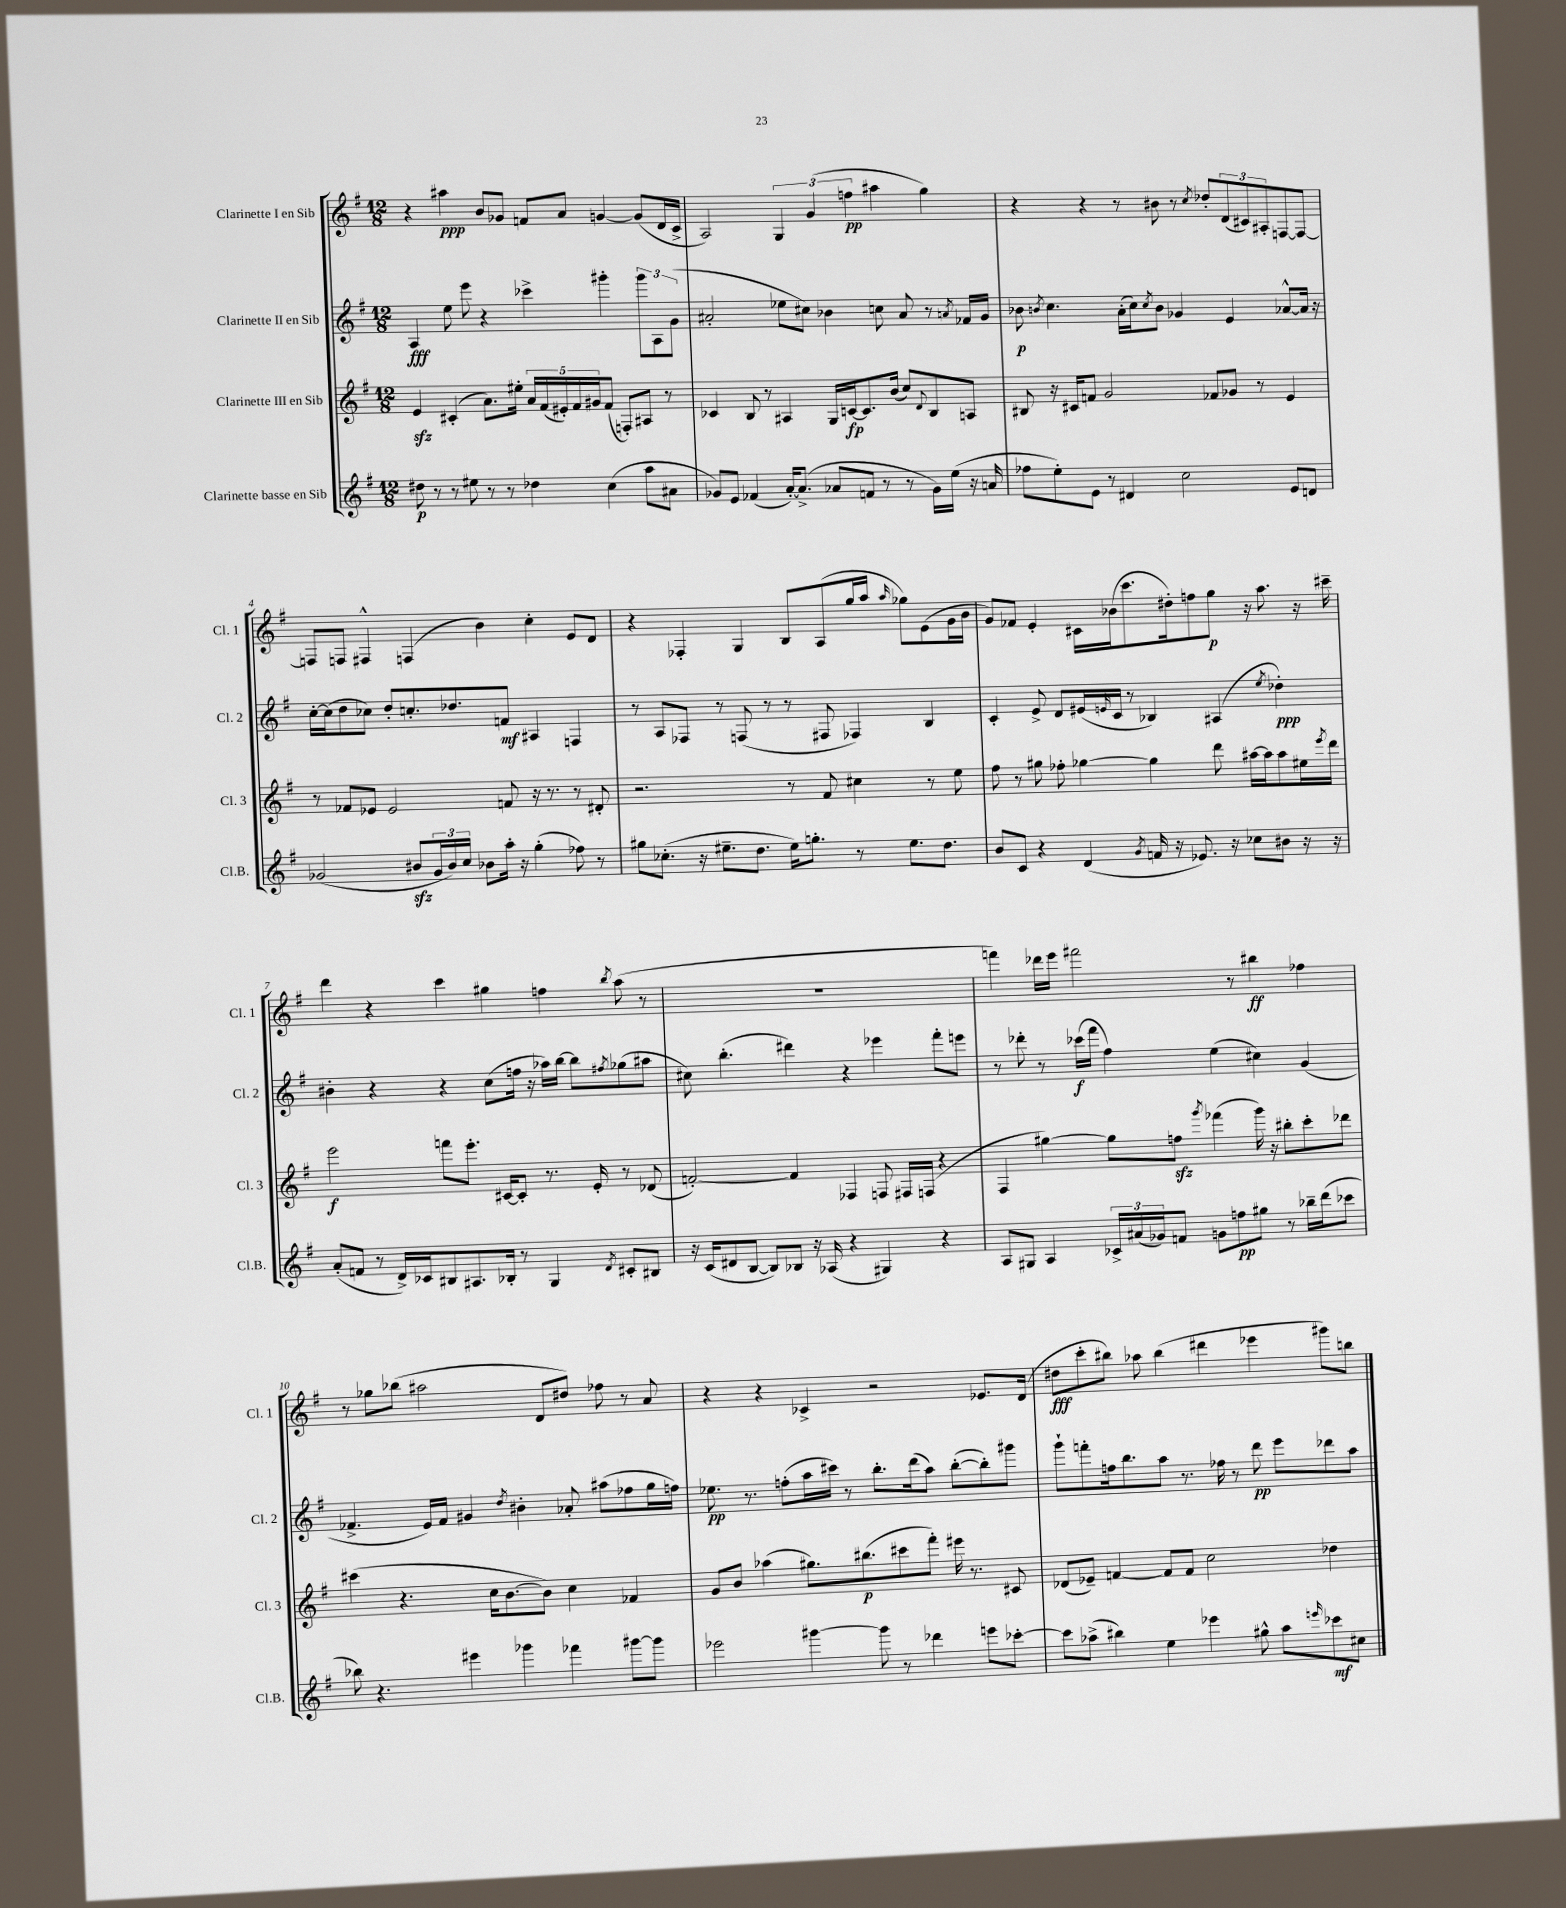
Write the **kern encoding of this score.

**kern	**dynam	**kern	**dynam	**kern	**dynam	**kern	**dynam
*part4	*part4	*part3	*part3	*part2	*part2	*part1	*part1
*staff4	*staff4	*staff3	*staff3	*staff2	*staff2	*staff1	*staff1
*I"Clarinette basse en Sib	*	*I"Clarinette III en Sib	*	*I"Clarinette II en Sib	*	*I"Clarinette I en Sib	*
*I'Cl.B.	*	*I'Cl. 3	*	*I'Cl. 2	*	*I'Cl. 1	*
*clefG2	*	*clefG2	*	*clefG2	*	*clefG2	*
*k[f#]	*	*k[f#]	*	*k[f#]	*	*k[f#]	*
*M12/8	*	*M12/8	*	*M12/8	*	*M12/8	*
=1	=1	=1	=1	=1	=1	=1	=1
8dd#X\	p	4ezz/	.	4A/	fff	4r	.
8r	.	.	.	.	.	.	.
8r	.	(4c#X'/	.	8ee\	.	4aa#X\	ppp
8ee#X\	.	.	.	8eee\	.	.	.
8r	.	8.a\L)	.	4r	.	8b/L	.
8r	.	.	.	.	.	8g-X/J	.
.	.	16ee#X'\Jk	.	.	.	.	.
4dd-X\	.	20a/LL	.	4ccc-X^\	.	8fn/L	.
.	.	(20f#/	.	.	.	.	.
.	.	20e#X'/)	.	.	.	.	.
.	.	.	.	.	.	8a/J	.
.	.	20f#/	.	.	.	.	.
.	.	20g#X/J	.	.	.	.	.
(4cc\	.	(8f#/J	.	4ggg#X'\	.	[4gn/	.
.	.	8Fn'/L)	.	.	.	.	.
8aa\L	.	8A#X/J	.	12ggg#\L	.	(8g/L]	.
.	.	.	.	12A\	.	.	.
8a#X\J	.	8r	.	.	.	16d/L	.
.	.	.	.	(12g\J	.	.	.
.	.	.	.	.	.	16c^/JJ	.
=2	=2	=2	=2	=2	=2	=2	=2
8g-X/L)	.	4c-X/	.	2a#X'/	.	2A/)	.
8e/J	.	.	.	.	.	.	.
(4f-X/	.	8B/	.	.	.	.	.
.	.	8r	.	.	.	.	.
[16a'/KL)	.	4A#X/	.	8ee-X\L	.	6G/	.
(8.a^/J]	.	.	.	.	.	.	.
.	.	.	.	8cc#X\J)	.	.	.
.	.	.	.	.	.	(6g/	.
8a-X/L	.	16G/LL	.	4b-X\	.	.	.
.	.	[16cn/J	fp	.	.	.	.
.	.	.	.	.	.	6ffn\	pp
8fn/J	.	8.c/]	.	.	.	.	.
8r	.	.	.	8ccn\	.	4aa#X\	.
.	.	(16b/Jk	.	.	.	.	.
8r	.	8cc/L)	.	8a#/	.	.	.
.	.	8qqd/	.	.	.	.	.
16g-\LL)	.	8B/	.	8r	.	4gg\)	.
(16ee\JJ	.	.	.	.	.	.	.
.	.	.	.	8qan/	.	.	.
16r	.	8An/J	.	16f-X/LL	.	.	.
16an/	.	.	.	16g/JJ	.	.	.
=3	=3	=3	=3	=3	=3	=3	=3
8ff-X\L	.	8B#X/	.	8b-X\	p	4r	.
.	.	.	.	8qbn/	.	.	.
8ee'\)	.	16r	.	4.cc\	.	.	.
.	.	16c#X/KL	.	.	.	.	.
8e\J	.	8fn/J	.	.	.	4r	.
8r	.	2g/	.	.	.	.	.
4d#X/	.	.	.	(16a'\LL	.	8r	.
.	.	.	.	16cc\J)	.	.	.
.	.	.	.	8qcc/	.	.	.
.	.	.	.	8b\J	.	8b#X\	.
2cc\	.	.	.	4g-X/	.	8r	.
.	.	.	.	.	.	8qcc/	.
.	.	8f-X/L	.	.	.	8dd-X'/L	.
.	.	8g-X/J	.	4e/	.	(12d/	.
.	.	.	.	.	.	12c#X/)	.
.	.	8r	.	.	.	.	.
.	.	.	.	.	.	12A#X'/	.
8e/L	.	4e/	.	[8a-X^^/L	.	[8Fn/	.
8dn/J	.	.	.	16a-/Jk]	.	8F/J_	.
.	.	.	.	16r	.	.	.
!!LO:LB:g=z
=4	=4	=4	=4	=4	=4	=4	=4
(2g-X/	.	8r	.	[16cc'\LL	.	8Fn/L]	.
.	.	.	.	(16cc\J]	.	.	.
.	.	8f-X/L	.	8dd\	.	8Fn/J	.
.	.	8e-X/J	.	8cc-X\J)	.	4F#X^^/	.
.	.	2e-/	.	8dd'/L	.	.	.
8b#Xzz/L	.	.	.	8.ccn'/	.	(4Fn/	.
24g-/L	.	.	.	.	.	.	.
24b#/)	.	.	.	.	.	.	.
.	.	.	.	8.dd-X/	.	.	.
24cc/JJ	.	.	.	.	.	.	.
8b-X\L	.	.	.	.	.	4b\)	.
16aa'\Jk	.	8fn/	.	8fn/J	mf	.	.
16r	.	.	.	.	.	.	.
(4gg'\	.	16r	.	4A#X/	.	4cc'\	.
.	.	8.r	.	.	.	.	.
8ff-X\)	.	8r	.	4Fn/	.	8e/L	.
8r	.	8d#X'/	.	.	.	8d/J	.
=5	=5	=5	=5	=5	=5	=5	=5
8gg#X\L	.	2.r	.	8r	.	4r	.
(8.cc-X'\J	.	.	.	8A/L	.	.	.
.	.	.	.	8F-X/J	.	4F-X'/	.
16r	.	.	.	.	.	.	.
8.ee#X~\L	.	.	.	8r	.	.	.
.	.	.	.	(8Fn/	.	4G/	.
8.dd\J	.	.	.	.	.	.	.
.	.	.	.	8r	.	.	.
16ee#\KL)	.	8r	.	8r	.	8B/L	.
8.ggn'\J	.	.	.	.	.	.	.
.	.	8f#/	.	8F#X/	.	(8A/	.
8r	.	4cc#X\	.	4F-X/)	.	16gg/L	.
.	.	.	.	.	.	16aa/JJ	.
.	.	.	.	.	.	16qqaa/	.
8.ee#\L	.	.	.	.	.	8gg-X\L)	.
.	.	8r	.	4B/	.	(8e\	.
8.dd\J	.	.	.	.	.	.	.
.	.	8ee\	.	.	.	16g\L	.
.	.	.	.	.	.	16b\JJ	.
=6	=6	=6	=6	=6	=6	=6	=6
8b/L	.	8ff#\	.	4c'/	.	8g/L)	.
8c/J	.	8r	.	.	.	8f-X/J	.
4r	.	8gg#X\	.	8e^/	.	4e'/	.
.	.	8ff-X'\	.	8d/L	.	.	.
(4d/	.	[4gg-X\	.	(16e#X/L	.	16c#X\LL	.
.	.	.	.	16qqen/	.	.	.
.	.	.	.	16c/JJ	.	(16b-X\J	.
.	.	.	.	8r	.	8.ccc\	.
8qg/	.	.	.	.	.	.	.
16fn/	.	4gg-\]	.	4B-X/)	.	.	.
16r	.	.	.	.	.	16dd#X'\k)	.
8.e-X/)	.	.	.	.	.	8ffn\	.
.	.	8ddd\	.	(4A#X/	.	8gg\J	p
16r	.	.	.	.	.	.	.
8cc-X\L	.	[16aa#X\LL	.	.	.	16r	.
.	.	16aa#\J]	.	.	.	8.aa\	.
.	.	.	.	8qee/	.	.	.
8b#X\J	.	8aa#\	.	4dd-X'\)	ppp	.	.
16r	.	16ee#X\L	.	.	.	16r	.
.	.	8qeee/	.	.	.	.	.
16r	.	16ddd\JJ	.	.	.	16ccc#X~\	.
!!LO:LB:g=z
=7	=7	=7	=7	=7	=7	=7	=7
(8a'/L	.	2eee\	f	4b#X'\	.	4ddd\	.
8fn/J	.	.	.	.	.	.	.
8r	.	.	.	4r	.	4r	.
16d^/LL)	.	.	.	.	.	.	.
16c-X/J	.	.	.	.	.	.	.
8B#X/	.	8fffn\L	.	4r	.	4ccc\	.
8.A#X/	.	8.eee'\J	.	.	.	.	.
.	.	.	.	(8cc\L	.	4gg#X\	.
16B-X'/Jk	.	[16c#X/KL	.	.	.	.	.
8r	.	8c#'/J]	.	16ffn\Jk	.	.	.
.	.	.	.	16r	.	.	.
4G/	.	8.r	.	16aa-X\LL)	.	4ffn\	.
.	.	.	.	[16bb\JJ	.	.	.
.	.	.	.	8bb\L]	.	.	.
.	.	16e'/	.	.	.	.	.
8qd/	.	.	.	8qff#X/	.	8qbb/	.
8c#X'/L	.	8r	.	(8gg-X\	.	(8aa\	.
8B#X/J	.	(8d-X/	.	8aa#X\J	.	8r	.
=8	=8	=8	=8	=8	=8	=8	=8
16r	.	[2fn'/)	.	8cc#X\)	.	1.r	.
(16c/KL	.	.	.	.	.	.	.
8d#X/	.	.	.	(4.bb'\	.	.	.
[8B/J	.	.	.	.	.	.	.
8B/L])	.	.	.	.	.	.	.
8B-X/J	.	4f/]	.	4ddd#X\)	.	.	.
16r	.	.	.	.	.	.	.
(16A-X/	.	.	.	.	.	.	.
4r	.	4F-X/	.	4r	.	.	.
4G#X/)	.	8Fn/	.	4eee-X\	.	.	.
.	.	16F#X/LL	.	.	.	.	.
.	.	(16Fn/JJ	.	.	.	.	.
4r	.	4r	.	8fff#'\L	.	.	.
.	.	.	.	8eeen\J	.	.	.
=9	=9	=9	=9	=9	=9	=9	=9
8A/L	.	4F#/	.	8r	.	4fffn\)	.
8G#X/J	.	.	.	8ddd-X'\	.	.	.
4A/	.	[4gg#X\)	.	8r	.	16ddd-X\LL	.
.	.	.	.	.	.	16eee\JJ	.
.	.	.	.	(16ccc-X\LL	f	2fff#X\	.
.	.	.	.	16fff#\JJ	.	.	.
24c-X^/LL	.	8gg#\L]	.	4ff#\)	.	.	.
(24a#X/	.	.	.	.	.	.	.
24g-X/J)	.	.	.	.	.	.	.
8fn/J	.	8ffnzz\J	.	.	.	.	.
.	.	8qggg/	.	.	.	.	.
8gn\L	.	(4fff-X\	.	(4ee\	.	.	.
8ffn\	pp	.	.	.	.	8r	.
8gg#X\J	.	16ggg\)	.	4cc#X\)	.	4bb#X\	ff
.	.	16r	.	.	.	.	.
8r	.	8bb#X'\L	.	.	.	.	.
16bb-X~\LL	.	8ccc'\	.	(4g/	.	4ff-X\	.
(16ddd\J	.	.	.	.	.	.	.
8ccc-X\J	.	8ddd-X\J	.	.	.	.	.
!!LO:LB:g=z
=10	=10	=10	=10	=10	=10	=10	=10
8bb-X\)	.	(4ccc#X\	.	4.f-X^/	.	8r	.
4.r	.	.	.	.	.	8gg-X\L	.
.	.	4.r	.	.	.	(8bb-X\J	.
.	.	.	.	16e/LL)	.	2aa#X\	.
.	.	.	.	16f-/JJ	.	.	.
4eee#X\	.	.	.	4g#X/	.	.	.
.	.	16cc\KL	.	.	.	.	.
.	.	[8.b\	.	.	.	.	.
.	.	.	.	8qdd/	.	.	.
4ggg-X\	.	.	.	4b#X'\	.	.	.
.	.	8b\J])	.	.	.	8d/L	.
4fff-X\	.	4cc\	.	8a-X'/	.	8dd#X/J)	.
.	.	.	.	(8aa#X\L	.	8ff-X\	.
[8ggg#X\L	.	4f-X/	.	8ff-X\	.	8r	.
8ggg#\J]	.	.	.	16gg\L	.	8a/	.
.	.	.	.	16ffn\JJ)	.	.	.
=11	=11	=11	=11	=11	=11	=11	=11
2eee-X\	.	8g/L	.	8.ee-X\	pp	4r	.
.	.	8b/J	.	.	.	.	.
.	.	.	.	8.r	.	.	.
.	.	(4aa-X\	.	.	.	4r	.
.	.	.	.	(8ffn'\L	.	.	.
[4ggg#X\	.	8.gg#X\L)	.	16aa\L	.	4c-X^/	.
.	.	.	.	16ccc#X\JJ)	.	.	.
.	.	.	.	8r	.	.	.
.	.	(8.bb#X\	p	.	.	.	.
8ggg#\]	.	.	.	8.bb'\L	.	2r	.
8r	.	8ccc#X\	.	.	.	.	.
.	.	.	.	(16ddd\k	.	.	.
4ddd-X\	.	8fff#'\J)	.	8aa\J)	.	.	.
.	.	16eee#X\	.	([8bb'\L	.	.	.
.	.	8.r	.	.	.	.	.
8eeen\L	.	.	.	8bb'\])	.	8.e-X/L	.
[8ccc-X'\J	.	8c#X/	.	8ggg#X\J	.	.	.
.	.	.	.	.	.	(16d/Jk	.
=12	=12	=12	=12	=12	=12	=12	=12
8ccc-\L]	.	(8d-X/L	.	8ggg`\L	.	8dd#X\L	fff
(8aa-X^\J	.	8e-X~/J)	.	8fffn'\	.	8ccc'\	.
4bb#X\)	.	[4fn/	.	16ffn\k	.	8bb#X\J)	.
.	.	.	.	8.bb\	.	.	.
.	.	.	.	.	.	8aa-X\	.
4ee\	.	8f/L]	.	8aa\J	.	(4bb#\	.
.	.	8f/J	.	8.r	.	.	.
4eee-X\	.	2cc\	.	.	.	4ddd#X\	.
.	.	.	.	16ff-X\	.	.	.
.	.	.	.	8r	.	.	.
8gg#X^^\	.	.	.	8ddd\	pp	4eee-X\	.
8aa-\L	.	.	.	8eee\L	.	.	.
16qqeeen/	.	.	.	.	.	.	.
8ccc-X\	mf	4dd-X\	.	8ddd-X\	.	8ggg#X\L)	.
8cc#X\J	.	.	.	8aa\J	.	8bbn\J	.
==	==	==	==	==	==	==	==
*-	*-	*-	*-	*-	*-	*-	*-
